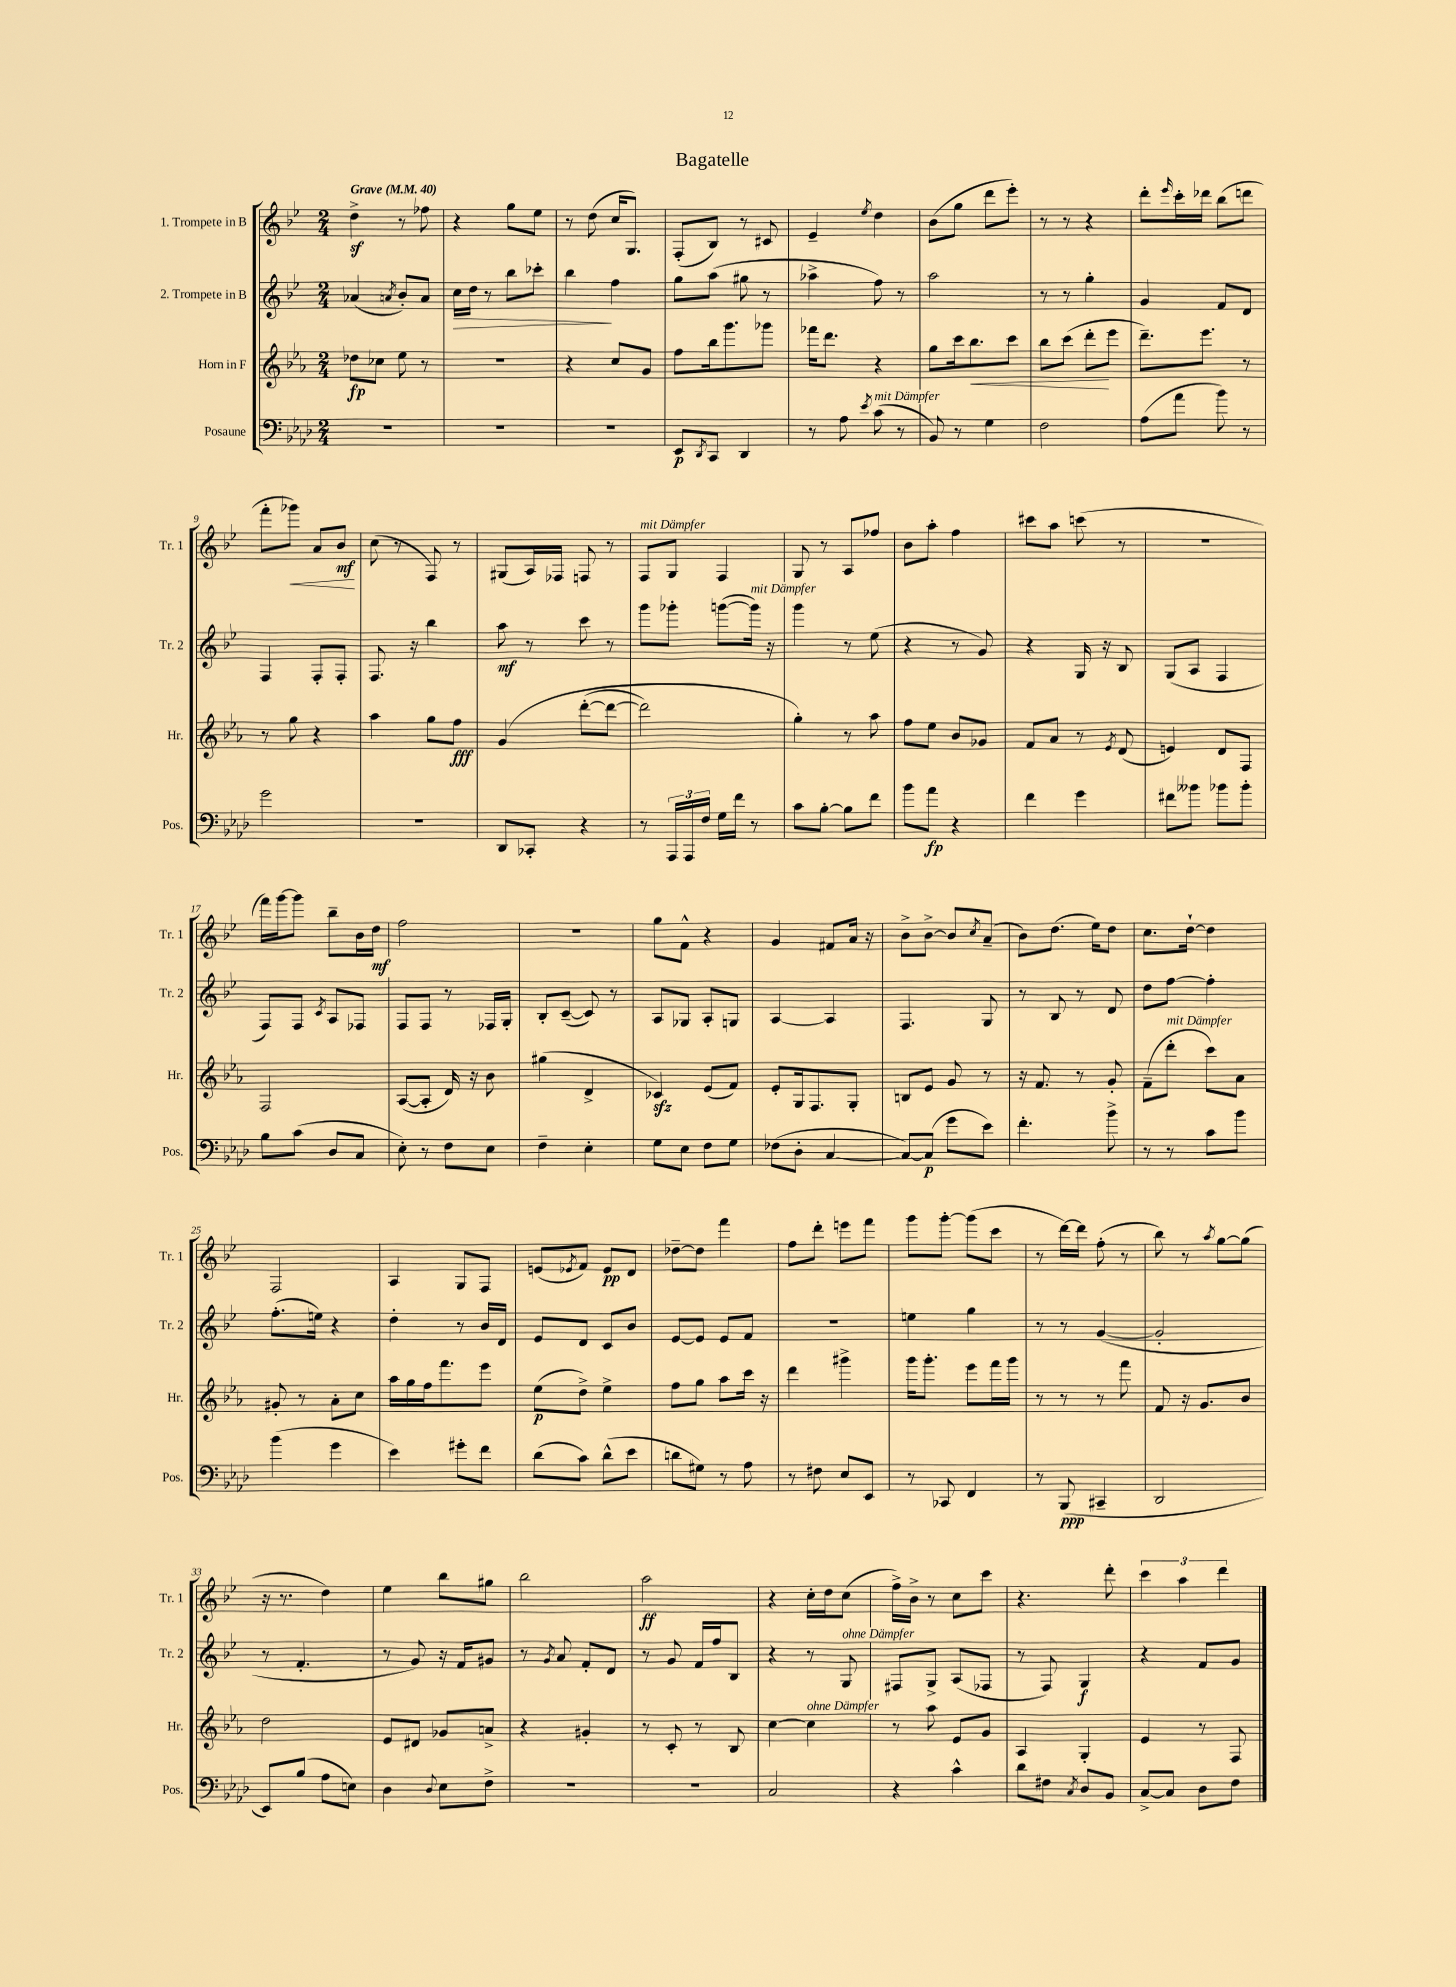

**kern	**kern	**kern	**kern
*staff4	*staff3	*staff2	*staff1
*clefF4	*clefG2	*clefG2	*clefG2
*k[b-e-a-d-]	*k[b-e-a-]	*k[b-e-]	*k[b-e-]
*M2/4	*M2/4	*M2/4	*M2/4
*MM40	*MM40	*MM40	*MM40
2r	8dd-\L	(4a-/	4dd^\
.	8cc-\J	.	.
.	.	8qa/	.
.	8ee-\	8b-'/L)	8r
.	8r	8a/J	8ff-\
=	=	=	=
2r	2r	16cc\LL	4r
.	.	16dd\JJ	.
.	.	8r	.
.	.	8bb-\L	8gg\L
.	.	8ccc-'\J	8ee-\J
=	=	=	=
2r	4r	4bb-\	8r
.	.	.	(8dd\
.	8cc/L	4ff\	16cc/LK
.	.	.	8.G/J)
.	8g/J	.	.
=	=	=	=
8EE-/L	8ff\L	8gg\L	(8F'/L
8qDD-/	.	.	.
8CC/J	16bb-\k	(8aa\J	8B-/J)
.	8.ggg\	.	.
4DD-/	.	8gg#\	8r
.	8ggg-\J	8r	8c#/
=	=	=	=
8r	16fff-\LK	4aa-^\	4e-~/
.	8.ddd\J	.	.
8A-\	.	.	.
8qe-/	.	.	8qee-/
(8c\	4r	8ff\)	4dd\
8r	.	8r	.
=	=	=	=
8BB-/)	8gg\L	2aa\	(8b-\L
8r	16ccc\k	.	8gg\J
.	8.bb-\	.	.
4G\	.	.	8ddd\L
.	8ccc\J	.	8eee-'\J)
=	=	=	=
2F\	8bb-\L	8r	8r
.	(8ccc\J	8r	8r
.	8ddd'\L	4gg'\	4r
.	8eee-\J	.	.
=	=	=	=
(8A-\L	8.ddd~\L)	4g/	8ddd'\L
.	.	.	16qqeee-/
8a-\J	.	.	16ccc'\L
.	8.eee-\J	.	16ddd-\JJ
8b-\)	.	8f/L	(8bb-\L
8r	8r	8d/J	8ddd\J
=	=	=	=
2g\	8r	4F/	8fff'\L
.	8gg\	.	8ggg-\J)
.	4r	8F'/L	8a/L
.	.	8F'/J	8b-/J
=	=	=	=
2r	4aa-\	8.F/	(8cc\
.	.	.	8r
.	.	16r	.
.	8gg\L	4bb-\	8F/)
.	8ff\J	.	8r
=	=	=	=
8DD-/L	&(4g/	8aa\	(8G#/L
8CC-'/J	.	8r	16A/L)
.	.	.	16F-/JJ
4r	([8ddd'\L	8ccc\	8F/
.	8ddd\_J	8r	8r
=	=	=	=
8r	2ddd\])	8ggg\L	8F/L
24AAA-/LL	.	8ggg-'\J	8G/J
24AAA-/	.	.	.
24F/JJ	.	.	.
16G\LL	.	([8ggg\L	4F/
16f\JJ	.	.	.
8r	.	16ggg\]Jk)	.
.	.	16r	.
=	=	=	=
8c\L	4gg'\&)	4ggg\	8G/
[8B-'\J	.	.	8r
8B-\]L	8r	8r	8A/L
8f\J	8aa-\	(8ee-\	8ff-/J
=	=	=	=
8b-\L	8ff\L	4r	8b-\L
8a-\J	8ee-\J	.	8aa'\J
4r	8b-/L	8r	4ff\
.	8g-/J	8g/)	.
=	=	=	=
4f\	8f/L	4r	8ccc#\L
.	8a-/J	.	8aa\J
4g\	8r	16G/	(8ccc\
.	.	16r	.
.	8qe-/	.	.
.	(8d/	8B-/	8r
=	=	=	=
8f#\L	4e/)	(8G/L	2r
8b--\J	.	8A/J	.
8b-\L	8d/L	4F/	.
8b-'\J	8F/J	.	.
=	=	=	=
8B-\L	2F/	8F/L)	16fff\LL)
.	.	.	[16ggg\J
(8c\J	.	8F/J	8ggg\]J
.	.	8qc/	.
8D-/L	.	8A/L	8bb-~\L
8C/J	.	8F-/J	16b-\L
.	.	.	16dd\JJ
=	=	=	=
8E-'\)	([8A-/L	8F/L	2ff\
8r	8A-'/]J	8F/J	.
8F\L	16d/)	8r	.
.	16r	.	.
8E-\J	8b-\	16F-/LL	.
.	.	16G'/JJ	.
=	=	=	=
4F~\	(4gg#\	8B-'/L	2r
.	.	([8c~/J	.
4E-'\	4d^/	8c/])	.
.	.	8r	.
=	=	=	=
8G\L	4c-/)	8A/L	8gg\L
8E-\J	.	8G-/J	8f^^\J
8F\L	(8e-/L	8A'/L	4r
8G\J	8f/J)	8G/J	.
=	=	=	=
(8F-\L	8e-'/L	[4A/	4g/
8D-'\J	16G/k	.	.
.	8.F/	.	.
[4C/	.	4A/]	8f#/L
.	8G'/J	.	16a/Jk
.	.	.	16r
=	=	=	=
8C/_L)	8B/L	4.F/	8b-^\L
(8C/]J	8e-/J	.	[8b-^\J
8g\L	8g/	.	8b-/]L
.	.	.	8qcc/
8e-\J)	8r	8G/	(8a~/J
=	=	=	=
4.f'\	16r	8r	8b-\L)
.	8.f/	.	.
.	.	8B-/	(8.dd\J
.	8r	8r	.
.	.	.	16ee-\LK)
8b-^\	8g'/	8d/	8dd\J
=	=	=	=
8r	(8f~\L	8dd\L	8.cc\L
8r	8ddd'\J	[8ff\J	.
.	.	.	[16dd`\Jk
8c\L	8ccc\L)	4ff'\]	4dd\]
8b-\J	8a-\J	.	.
=	=	=	=
(4b-\	8g#'/	(8.ff'\L	2F/
.	8r	.	.
.	.	16ee\Jk)	.
4g\	8a-'\L	4r	.
.	8cc\J	.	.
=	=	=	=
4e-\)	16aa-\LL	4dd'\	4A/
.	16gg\	.	.
.	16ff\J	.	.
.	8.fff\	.	.
8g#'\L	.	8r	8G/L
8f\J	8eee-\J	16b-/LL	8F/J
.	.	16d/JJ	.
=	=	=	=
(8d-\L	(8ee-\L	8e-/L	(8e/L
.	.	.	8qe-/
8c\J)	8dd^\J)	8d/J	8f/J)
(8d-^^\L	4ee-^\	8c/L	8e-/L
8e-\J	.	8b-/J	8d/J
=	=	=	=
8d\L	8ff\L	[8e-/L	[8dd-~\L
8G#\J)	8gg\J	8e-/]J	8dd-\]J
8r	8aa-\L	8e-/L	4fff\
8A-\	16ccc\Jk	8f/J	.
.	16r	.	.
=	=	=	=
8r	4ddd\	2r	8ff\L
8F#\	.	.	8ddd'\J
8E-/L	4ggg#^\	.	8eee\L
8EE-/J	.	.	8fff\J
=	=	=	=
8r	16ggg\LK	4ee\	8ggg\L
.	8.ggg'\J	.	.
8CC-/	.	.	[8ggg'\J
4FF/	8eee-\L	4gg\	(8ggg\]L
.	16fff\L	.	8ccc\J
.	16ggg\JJ	.	.
=	=	=	=
8r	8r	8r	8r
(8BBB-/	8r	8r	[16ddd\LL)
.	.	.	16ddd\]JJ
4CC#~/	8r	([4g/	(8ff'\
.	8fff\	.	8r
=	=	=	=
2DD-/	8f/	2g'/]	8bb-\)
.	16r	.	8r
.	8.g/L	.	.
.	.	.	8qaa/
.	.	.	[8gg\L
.	8b-/J	.	(8gg\]J
=	=	=	=
8EE-/L)	2dd\	8r	16r
.	.	.	8.r
(8B-/J	.	4.f'/	.
8A-\L	.	.	4dd\)
8E\J)	.	.	.
=	=	=	=
4D-\	8e-/L	8r	4ee-\
.	8d#/J	8g/)	.
8qqD-/	.	.	.
8E-\L	8g-/L	16r	8bb-\L
.	.	16f/LK	.
8F^\J	8a^/J	8g#/J	8gg#\J
=	=	=	=
2r	4r	8r	2bb-\
.	.	8qg/	.
.	.	8a/	.
.	4g#'/	8f'/L	.
.	.	8d/J	.
=	=	=	=
2r	8r	8r	2aa\
.	8c'/	8g/	.
.	8r	16f/LL	.
.	.	16ff/J	.
.	8B-/	8B-/J	.
=	=	=	=
2C/	[4cc\	4r	4r
.	4cc\]	8r	16cc'\LL
.	.	.	16dd\J
.	.	8G/	(8cc\J
=	=	=	=
4r	8r	8F#/L	16ff^\LL)
.	.	.	16b-^\JJ
.	8aa-\	8G^/J	8r
4c^^\	8e-/L	(8A/L	8cc\L
.	8g/J	8F-/J	8ccc\J
=	=	=	=
8d-\L	4A-/	8r	4.r
8F#\J	.	8F/)	.
8qC/	.	.	.
8D-/L	4G'/	4G/	.
8BB-/J	.	.	8ddd'\
=	=	=	=
[8C^/L	4e-/	4r	6ccc\
8C/]J	.	.	.
.	.	.	6aa\
8D-\L	8r	8f/L	.
.	.	.	6ddd\
8F\J	8F/	8g/J	.
==	==	==	==
*-	*-	*-	*-
